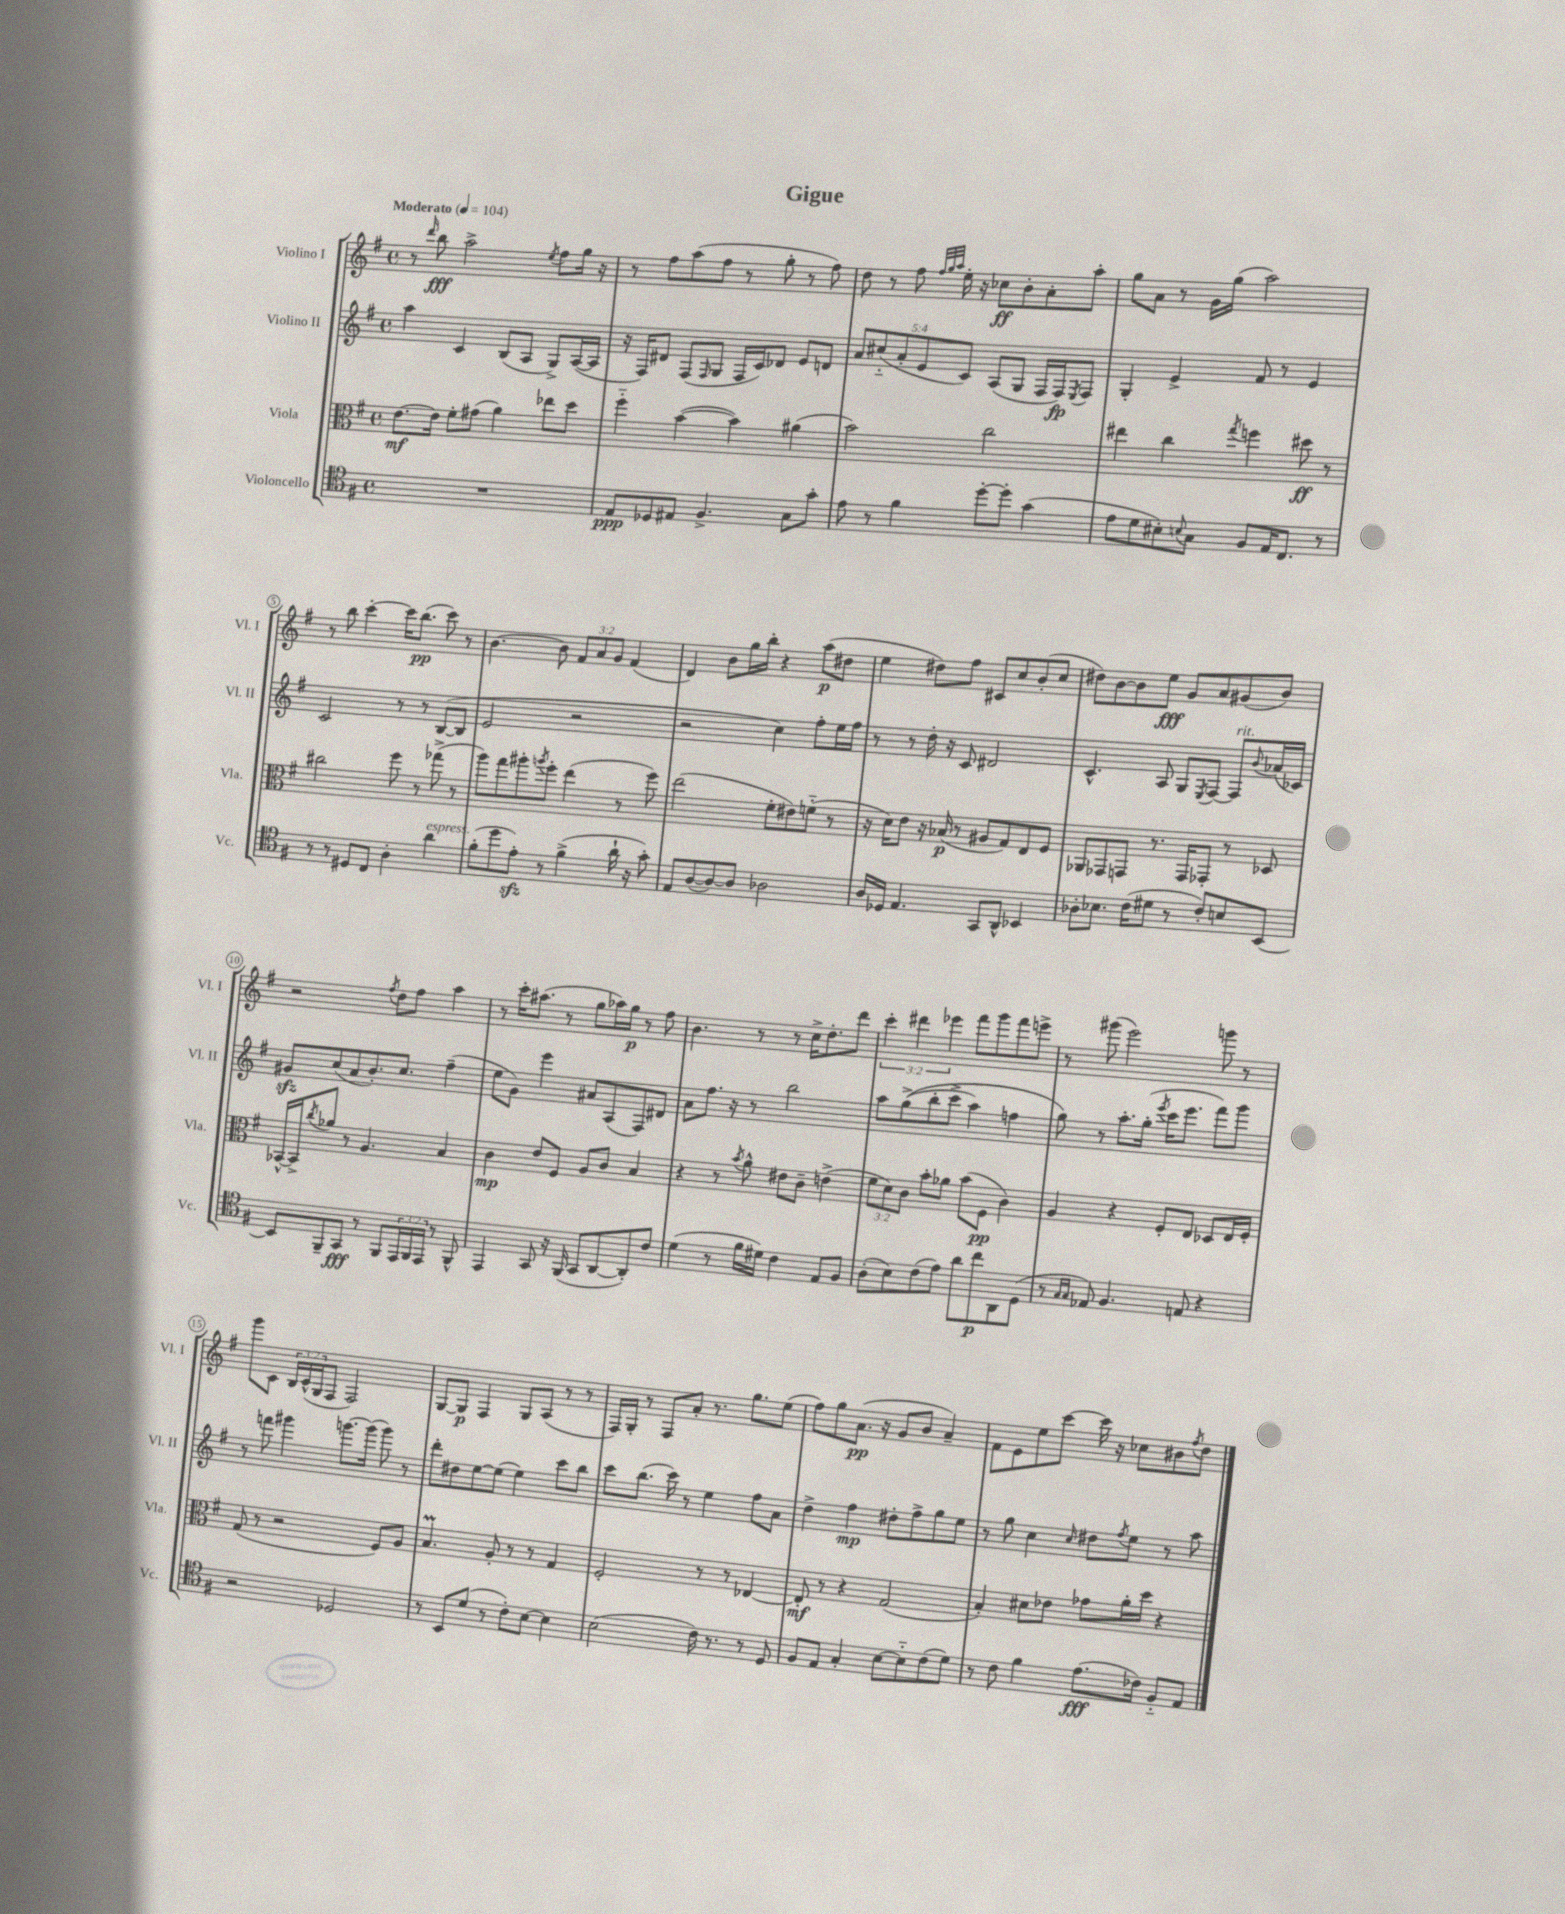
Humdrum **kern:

**kern	**kern	**kern	**kern
*staff4	*staff3	*staff2	*staff1
*clefC4	*clefC3	*clefG2	*clefG2
*k[f#]	*k[f#]	*k[f#]	*k[f#]
*M4/4	*M4/4	*M4/4	*M4/4
*met(c)	*met(c)	*met(c)	*met(c)
*MM104	*MM104	*MM104	*MM104
1r	[8.e	4aa	8r
.	.	.	16qqddd
.	.	.	8bb
.	16e]	.	.
.	8f#'	4c	2aa^
.	(8g#	.	.
.	4a)	(8B	.
.	.	8A	.
.	.	.	8qee
.	8ee-	8G^)	8ff#
.	8dd	([16A	16gg
.	.	16A]	16r
=	=	=	=
8E	4ff#'~	16r	8r
.	.	16F#)	.
8D-	.	8d#	8ff#
8E#	([4b	(8F#	(8aa
.	.	16qqF#	.
4.F#^	.	8G	8ff#
.	4b])	16F#	8r
.	.	16c)	.
.	.	8d-	8gg'
8G	(4a#	8e	8r
8g'	.	8d	8ff#)
=	=	=	=
8e	2b)	10a	8dd
.	.	(10cc#'~	.
8r	.	.	8r
.	.	10a'	.
4f#	.	.	8ff#
.	.	10e	.
.	.	.	32qqff#
.	.	.	32qqgg
.	.	.	32qqaa
.	.	.	16ee'
.	.	10c)	.
.	.	.	16r
[8dd'	2cc	(8A	8cc-
8dd']	.	8G	8b'
(4g	.	16F#	8a'
.	.	16F#)	.
.	.	8qE	.
.	.	8F#	8aa'
=	=	=	=
8e	4ee#	4G'	8gg
8d	.	.	8a
8B#')	4cc	4e^	8r
8qqB	.	.	.
8G	.	.	16g
.	.	.	(16gg
.	8qgg	.	.
8F#	4ff	8f#	2aa)
16E	.	8r	.
8.C	.	.	.
.	8dd#	4e	.
8r	8r	.	.
=	=	=	=
8r	2cc#	2c	8r
8r	.	.	8bb
8D#	.	.	[4ccc'
8C	.	.	.
4A'	8ff#	8r	16ccc]
.	.	.	(8.bb
.	8r	8r	.
4a	(8gg-^	([8B	8ccc)
.	8r	8B]	8r
=	=	=	=
(8f#'	8aa)	2e	[4.b
8dd	8gg	.	.
8e')	8aa#'	.	.
.	8qaa	.	.
8r	8ff#'	.	8b]
(4f#^	(4ee	2r	12f#
.	.	.	12a
.	.	.	12g
16a`	8r	.	(4f#
16r	.	.	.
8g')	8ff#)	.	.
=	=	=	=
8E	(2ee	2r	4d)
([8A	.	.	.
8A_)	.	.	8b
8A]	.	.	16gg
.	.	.	16bb'
2A-	8f#'	4cc)	4r
.	8e#)	.	.
.	(8f'~	8ff#'	(8aa
.	8r	16ee	8dd#
.	.	16ff#	.
=	=	=	=
16A	16r	8r	4ee
16D-	16d)	.	.
4.E	8e	8r	.
.	16r	16dd'	8dd#)
.	(16B-	16r	.
.	8r	8c	8ff#
8GG	8A#	2d#	8c#
8AA^^	8G)	.	8cc
4BB-	8E	.	(8b'
.	8F#	.	8cc
=	=	=	=
8A-'	8AA-	4.c^^	8dd#)
8.B-	8GG-	.	[8b
.	8GG	.	8b]
(16c	.	.	.
8d#	8.r	8A	8ee
8r	.	8G	8g
.	16GG	.	.
.	.	8qE	.
8c')	8GG-'	[8F#	8a
8B	8r	8F#]	(8g#
.	.	8qqb	.
[8BB	8D-	(16a-	8b)
.	.	16c-)	.
=	=	=	=
8BB]	[16BB-^^	8g#	2r
.	16BB-^]	.	.
.	8qcc	.	.
8FF#~	8a-	(8cc	.
8GG	8r	8a	.
8r	4.A	8.b')	.
.	.	.	8qff#
8FF#	.	.	8dd
.	.	8.cc	.
24EE	.	.	8ff#
24FF#	.	.	.
24EE	.	.	.
8r	4B	(4ff#~	4aa
8FF#^^	.	.	.
=	=	=	=
4EE	4c	8ee	8r
.	.	8g)	16ccc'
.	.	.	(8.aa#
8GG	8e	4eee	.
16r	8F#	.	8r
(16FF#	.	.	.
8GG	8A	8a#	8gg
[8AA	8c	(8A	16aa-)
.	.	.	16gg
8AA'])	4B	8F#)	8r
8c	.	8d#	8ff#
=	=	=	=
(4d	4r	8a	4.b
.	.	8.ff#	.
8r	8r	.	.
.	.	16r	.
.	8qb	.	.
16f#	8a^^	8r	8r
16d#)	.	.	.
4c	8e#	2bb	8r
.	8c~	.	16cc^
.	.	.	8.dd'
8E	(4e^	.	.
8F#	.	.	8ddd
=	=	=	=
(8A'	12f#	8aa	6ccc'
.	12d)	.	.
8B)	.	&((8gg^	.
.	12c	.	6ddd#
(8c	8b'	8bb'	.
.	.	.	6eee-
8e)	8a-	8ccc^	.
8a	(8b	4aa)	8fff#
8cc	8F#	.	8ggg
8AA	4c)	4ff	8fff#
(8D	.	.	8eee^
=	=	=	=
8r	4A	8gg&)	8r
16qqG	.	.	.
16qqG	.	.	.
8E-)	.	8r	(8ggg#
4.F#	4r	8.aa'	2eee)
.	.	(16gg'	.
.	.	8qeee	.
.	8F#'	16ccc	.
.	.	8.eee	.
8E	8E	.	.
4r	8D-	8fff#)	8ggg
.	16E	8ggg	8r
.	16F#'	.	.
=	=	=	=
2r	(8G	8r	8ggg
.	8r	8fff	8c
.	2r	4ggg#	24B
.	.	.	(24c^^
.	.	.	24G
.	.	.	8F#
2D-	.	[8.ggg	2F#)
.	.	(16ggg]	.
.	8F#)	8ggg)	.
.	8A	8r	.
=	=	=	=
8r	4.B	8ddd'	[8G
8BB	.	8dd#	8G]
(8d	.	[8ee	4F#
8r	8A'	(8ee]	.
8c')	8r	4ee)	8G
[8B	8r	.	(8A
4B]	4G	8ccc	8r
.	.	8bb	8r
=	=	=	=
(2B	2F#'	8ccc	16F#)
.	.	.	16G'
.	.	(8.bb	8r
.	.	.	8F#
.	.	16ccc)	.
.	.	8r	8a'
16c)	8r	4ee	8.r
8.r	.	.	.
.	8r	.	.
.	.	.	8.gg
8r	[4E-	8ff#	.
8D	.	8a	(8ee
=	=	=	=
8F#	8E-']	4dd^	8ff#)
8E	8r	.	8gg
4G'	4r	4ff#	(8.a
.	.	.	16r
[8B	(2G	8dd#'	8g
8B'~]	.	8ff#^	8b
(8c	.	8gg	4a~)
8d)	.	8ee	.
=	=	=	=
8r	4B')	8r	8f#
8c	.	8gg	8e
4f#	8d#	4cc	8ee
.	8e-	.	[8ccc
.	.	16qqcc	.
(8.e	8g-	8dd#	16ccc]
.	.	.	16r
.	.	8qff#	.
.	16a'	8ee	8cc-
16c-)	16dd	.	.
8F#'~	4r	8r	8b#
.	.	.	8qff#
8E	.	8aa	8dd
==	==	==	==
*-	*-	*-	*-
